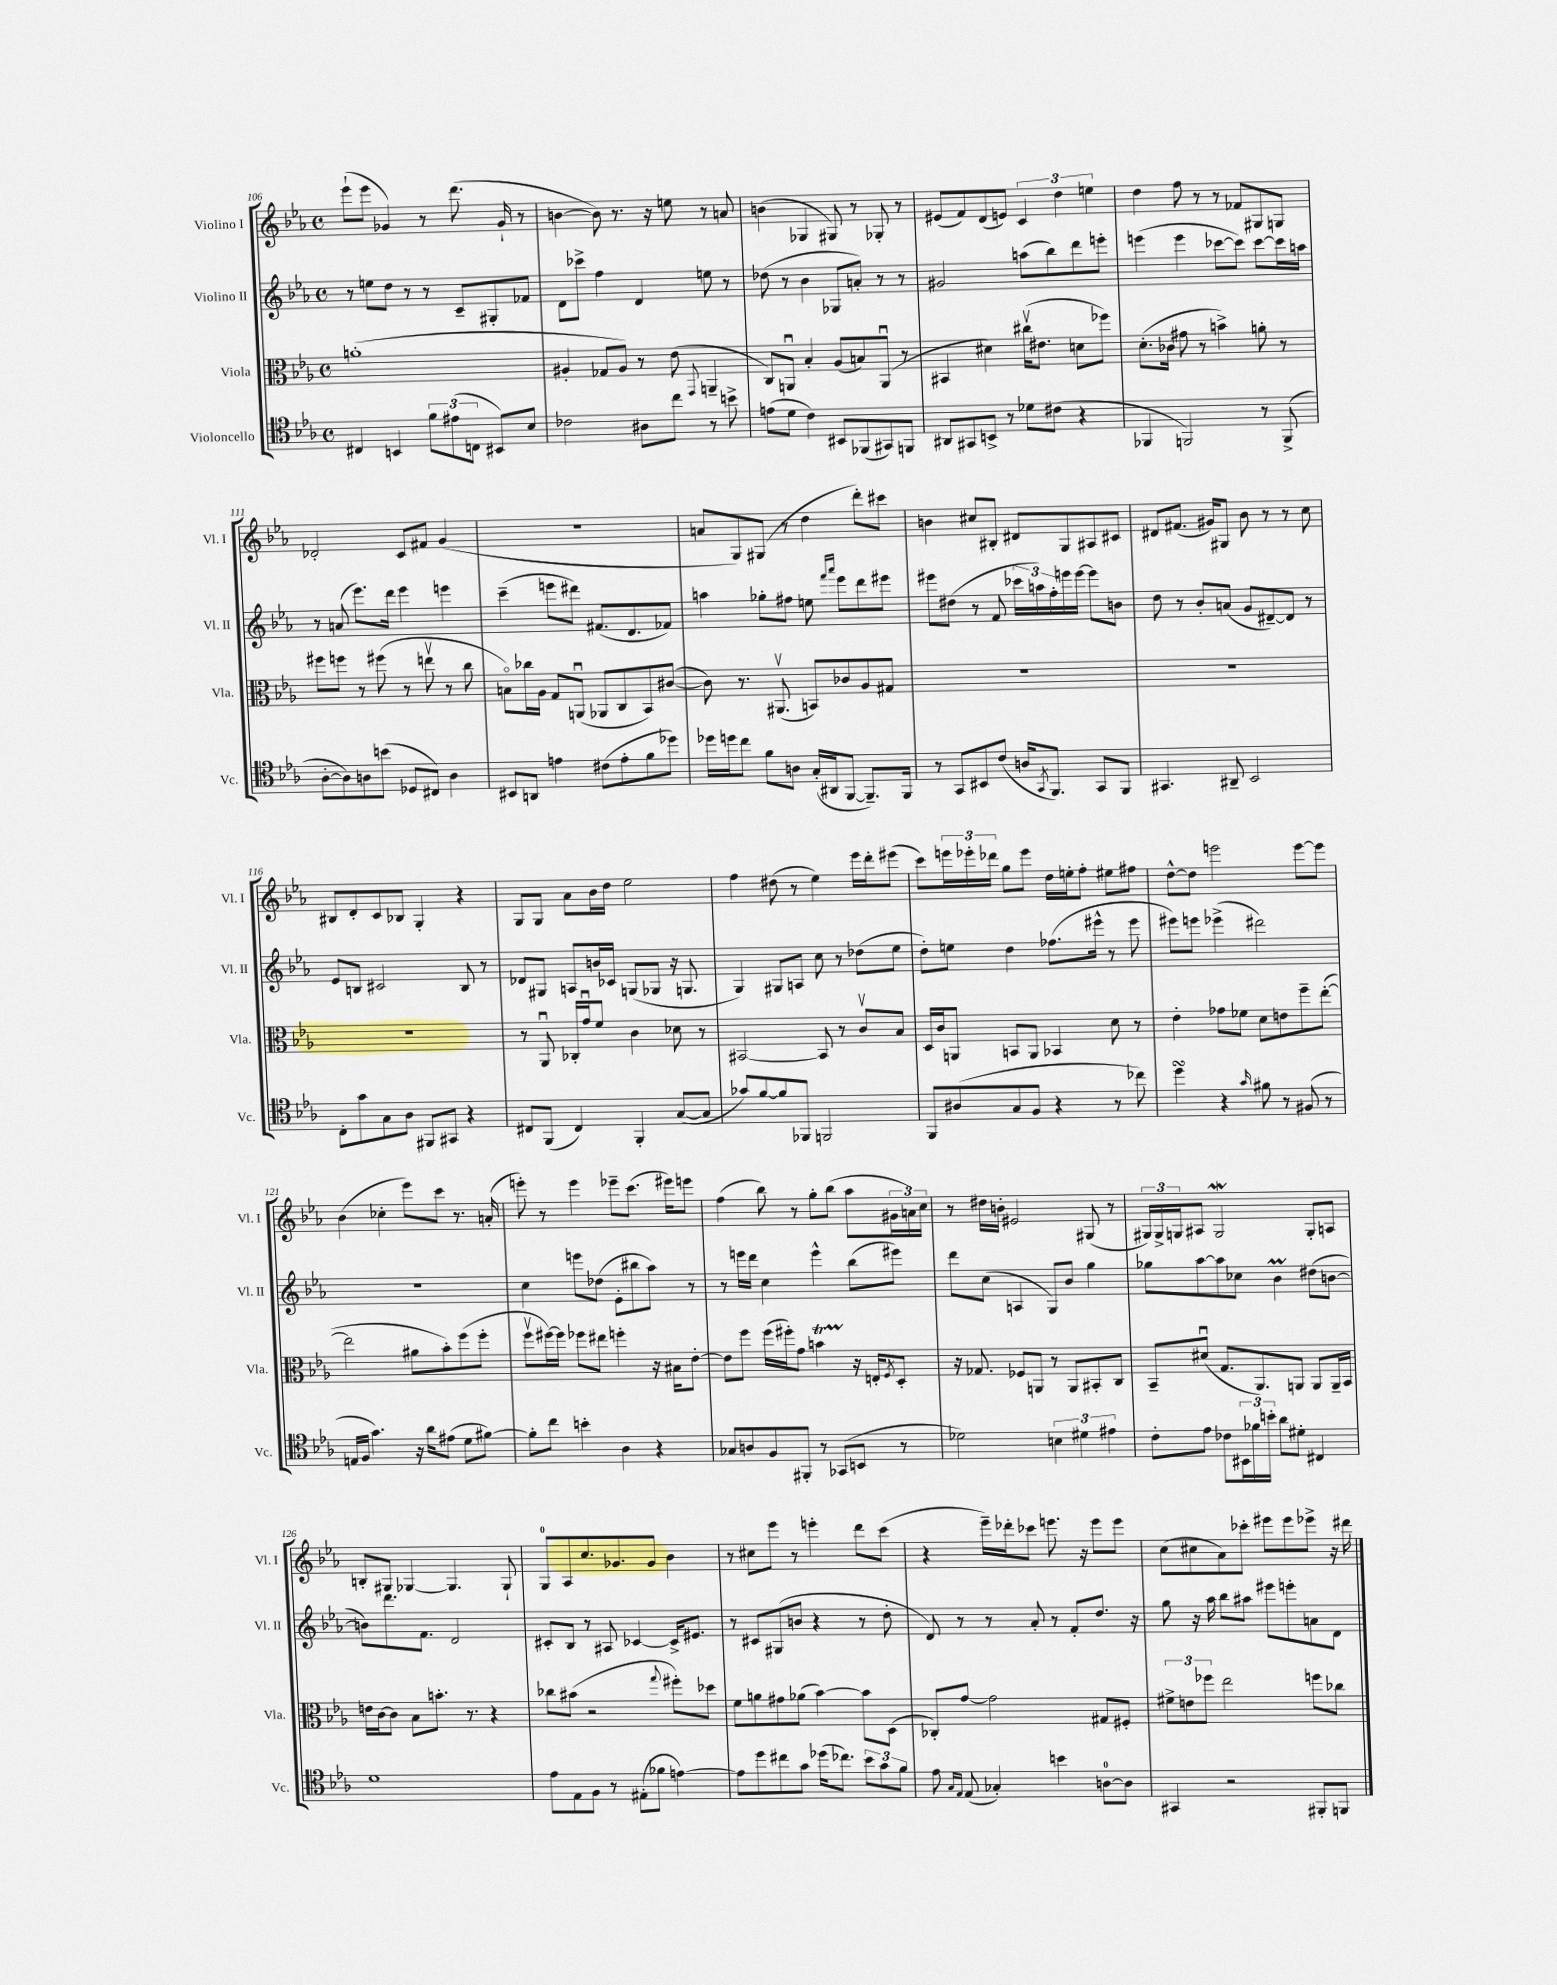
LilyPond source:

<<
\new StaffGroup <<
\new Staff = "s0" \with { instrumentName = "Violino I" shortInstrumentName = "Vl. I" } {
    \clef treble \key ees \major \defaultTimeSignature \time 4/4
    ees'''8-!( ees'''8 ges'4) r8 d'''8.( ges'16-! r8 |
    b'4~ b'8) r8. r16 e''8 r8 a'8 |
    b'4( ges4 gis8) r8 ges8-. r8 |
    eis'8( f'8) d'8( e'8) \tuplet 3/2 { c'4 d''4 e''4 } |
    d''4 f''8 r8 r8 fes'8 gis8 g8 |
    des'2-. c'8 fis'8 g'4( |
    R1 |
    a'8 g8) gis8( r8 d''4 d'''8-.) cis'''8 |
    b'4 cis''8 bis8-. dis'8 g8 ais8 cis'8 |
    dis'8 fis'8.( gis'16) gis8 bes'8 r8 r8 c''8 |
    bis8 d'8-. c'8 bes8 g4-. r4 |
    g8 g8 aes'8 bes'16 d''16 ees''2 |
    f''4 dis''8( r8 ees''4) ees'''16 d'''16-. eis'''8( |
    c'''8) \tuplet 3/2 { e'''16 ees'''16-. des'''16 } g''8 ees'''8 d''16 e''16-. f''8-. eis''8 fis''8 |
    d''8~-^ d''8 e'''2 e'''8~ e'''8 |
    bes'4( ces''4-. ees'''8) c'''8 r8. a'16-.( |
    e'''8-.) r8 e'''4 ees'''8-- c'''8.( eis'''16) e'''8 |
    f''4( bes''8) r8 g''8-. bes''8( aes''8 \tuplet 3/2 { gis'16 a'16) c''16 } |
    r8 dis''16 b'16-. eis'2 gis8( r8 |
    \tuplet 3/2 { gis16) gis16-> g16 } ais8 g2\mordent g8-. a8 |
    b8-. gis8 ges4~ ges4. ges8-! |
    g8-0 aes8 c''8. ges'8. ges'8 bes'4 |
    r8 cis''8 ees'''8 r8 e'''4-. d'''8 c'''8( |
    r4 ees'''16--) des'''16-. ces'''8 e'''8. r16 e'''8 e'''8 |
    c''8( cis''8 aes'8) ces'''8-. eis'''8 eis'''8 ees'''8-> r16 dis'''16 \bar "|." |
}
\new Staff = "s1" \with { instrumentName = "Violino II" shortInstrumentName = "Vl. II" } {
    \clef treble \key ees \major \defaultTimeSignature \time 4/4
    r8 e''8 d''8 r8 r8 c'8-- gis8-. fes'8 |
    d'8 ces'''8-> f''4 d'4 e''8 r8 |
    des''8( r8 bes'4 ges8 a'8-.) r8 r8 |
    gis'2 a''8( bes''8) d'''8 e'''8-. |
    e'''4( e'''4 ces'''8~ ces'''8) ces'''8~ ces'''16 a''16 |
    r8 a'8( ees'''8.) d'''16 ees'''4 e'''4 |
    c'''4--( e'''8 dis'''8) fis'8.( d'8. fes'8) |
    a''4 ges''8-. fis''8 e''8 \grace { f'''16 aes'''16 } ees'''8 d'''8 eis'''8 |
    eis'''8 dis''8( r8 f'8 \tuplet 3/2 { ces'''16 a''16) f''16-. } e'''16 e'''16~ e'''8 b'8 |
    d''8 r8 bes'8-. a'8( g'8 dis'8~--) dis'8 r8 |
    ees'8 b8 cis'2 b8 r8 |
    des'8 gis8 a8 b'16 ces'16 g8( ges8 r16 g8. |
    g4) gis8 a8 c''8 r8 des''8( ees''8 |
    d''8-.) e''8 d''4 fes''8.( eis'''16-^ r8 eis'''8 |
    eis'''8) e'''8 ees'''4->( dis'''2) |
    R1 |
    c''4 e'''8 des''8( ees'8-. bis''8 aes''8) r8 |
    r8 e'''16 d'''16 c''4 e'''4-^ bes''8( eis'''8) |
    d'''8 c''8( a4 g8) bes'8 g''4 |
    ges''8 aes''8~ aes''8 ces''8 bes'4\prall dis''8( b'8~ |
    b'8) d'''8. f'8. d'2 |
    cis'8-. bes8 r8 ais8 ces'4~ ces'16-> eis'8. |
    r8 cis'8 gis8( b'8 r4 r8 d''8-. |
    d'8) r8 r8 aes'8-. r8 f'8-. d''8. r16 |
    g''8 r16 aes''16 bes''8 ais''8 eis'''8 e'''8-. a'8 d'8 \bar "|." |
}
\new Staff = "s2" \with { instrumentName = "Viola" shortInstrumentName = "Vla." } {
    \clef alto \key ees \major \defaultTimeSignature \time 4/4
    a'1-.( |
    ais4-. ges8 ais8) r8 ees'8( \appoggiatura { g,8 } a,4-- |
    c8) a,8\downbow bes4-. aes8( b8) a,8\downbow( r8 |
    bis,4 dis'4) cis''16\upbow( eis'8. d'8 fes''8) |
    d'8.-.( ces'16 gis'8 r8 b'4->) a'8-. r8 |
    fis''8 f''8 r8 fis''8( r8 e''8\upbow r8 c''8 |
    b8\flageolet) ces''16 aes16 g8 a,8\downbow( aes,8 c8 bes,8) cis'8~( |
    cis'8) r8. ais,8.\upbow( b,8) ces'8 aes8 gis8 |
    R1 |
    R1 |
    R1 |
    r8 aes,8\downbow ces16-. g'16\downbow f'8 c'4 des'8 r8 |
    bis,2~ bis,8 r8 c'8\upbow bes8 |
    d16 c'16 a,8 b,8 a,8 bes,4 d'8 r8 |
    ees'4-. ges'8 fes'8 d'8 e'8 f''8-- ees''8~-.( |
    ees''2 ais'8 bes'8-.) f''8( f''8-. |
    f''8\upbow fis''16~) fis''16 fes''8 eis''8 f''4-. r16 bis16 ees'8~-. |
    ees'8 f''8 f''16( fis''16-.) g'8 b'4\startTrillSpan r16\stopTrillSpan e16-. \acciaccatura { f8 } d8-. |
    r16 ges8. fes8 a,8 r8 a,8 bis,8-. c8 |
    bes,8-- dis'8\downbow( g8. aes,8.) a,8 a,8 a,16-- bes,16 |
    e'16 c'16~ c'8 bes8 b'8.-. r8. r4 |
    ces''8 bis'8( r2 \appoggiatura { g''8 } fis''8-.) des''8 |
    f'8 a'8 gis'8 aes'8( bes'4~) bes'8 d8( |
    ces8-.) g'8~ g'2 gis8 fis8-. |
    \tuplet 3/2 { fis'8-> e'8 fes''8 } ees''2 f''8 ces''8 \bar "|." |
}
\new Staff = "s3" \with { instrumentName = "Violoncello" shortInstrumentName = "Vc." } {
    \clef tenor \key ees \major \defaultTimeSignature \time 4/4
    cis4 b,4 \tuplet 3/2 { f'8 eis'8( c8 } bis,8) bes8 |
    ces'2 ais8 c''8 r8 b'8-> |
    e'8( d'8 c'4) bis,8 fes,8( gis,8) f,8 |
    ais,8 gis,8 b,8-> r8 des'8 cis'8( r4 |
    fes,4 f,2) r8 f,8->( |
    aes8~-. aes8) a8 b'8( des8 cis8) a4 |
    bis,8 a,8 e'4 cis'8( e'8-. f'8 des''8) |
    des''16 d''16 c''8 f'8 a8 g16-.( ais,16 f,8~ f,8.--) f,16 |
    r8 g,8 bis,8 c'8( a16 \acciaccatura { g,8 } f,8.) g,8 f,8 |
    gis,4. ais,8-- bes,2 |
    c8-. g'8 g8 aes8 fis,8 gis,8 r4 |
    cis8 f,8( cis4) f,4-. g8~( g8 |
    ges'8) f'8~ f'8 fes,8 f,2 |
    f,8 ais8( g8 f8 r4 r8 ces''8) |
    d''4\turn r4 \grace { g'16 } fis'8 r8 fis8( r8 |
    e16 f16 g'4.) r16 aes'16 eis'8( d'8 fis'8~) |
    fis'8-. c''8 b'4-. aes4 r4 |
    ges8 a8 f8 fis,8-. r8 ges,8( b,8 r8 |
    des'2) \tuplet 3/2 { b4 dis'4 eis'4 } |
    c'8-. ees'8 ces'8 \tuplet 3/2 { bis,16 fes'16 b'16-. } aes'8 dis'8-. cis4 |
    d'1 |
    ees'8 ees8 f8 r8 eis8-.( fes'8 e'4~) |
    e'8 d''8 cis''8 g'8 des''16( ces''8.) \tuplet 3/2 { bes'8 g'8 f'8 } |
    ees'8 \grace { g16 ees16 } ees8( ges4-.) b'4 a8-0~ a8 |
    gis,4 r2 fis,8-. f,8 \bar "|." |
}
>>
>>
\layout { \context { \Score currentBarNumber = #106 } }
